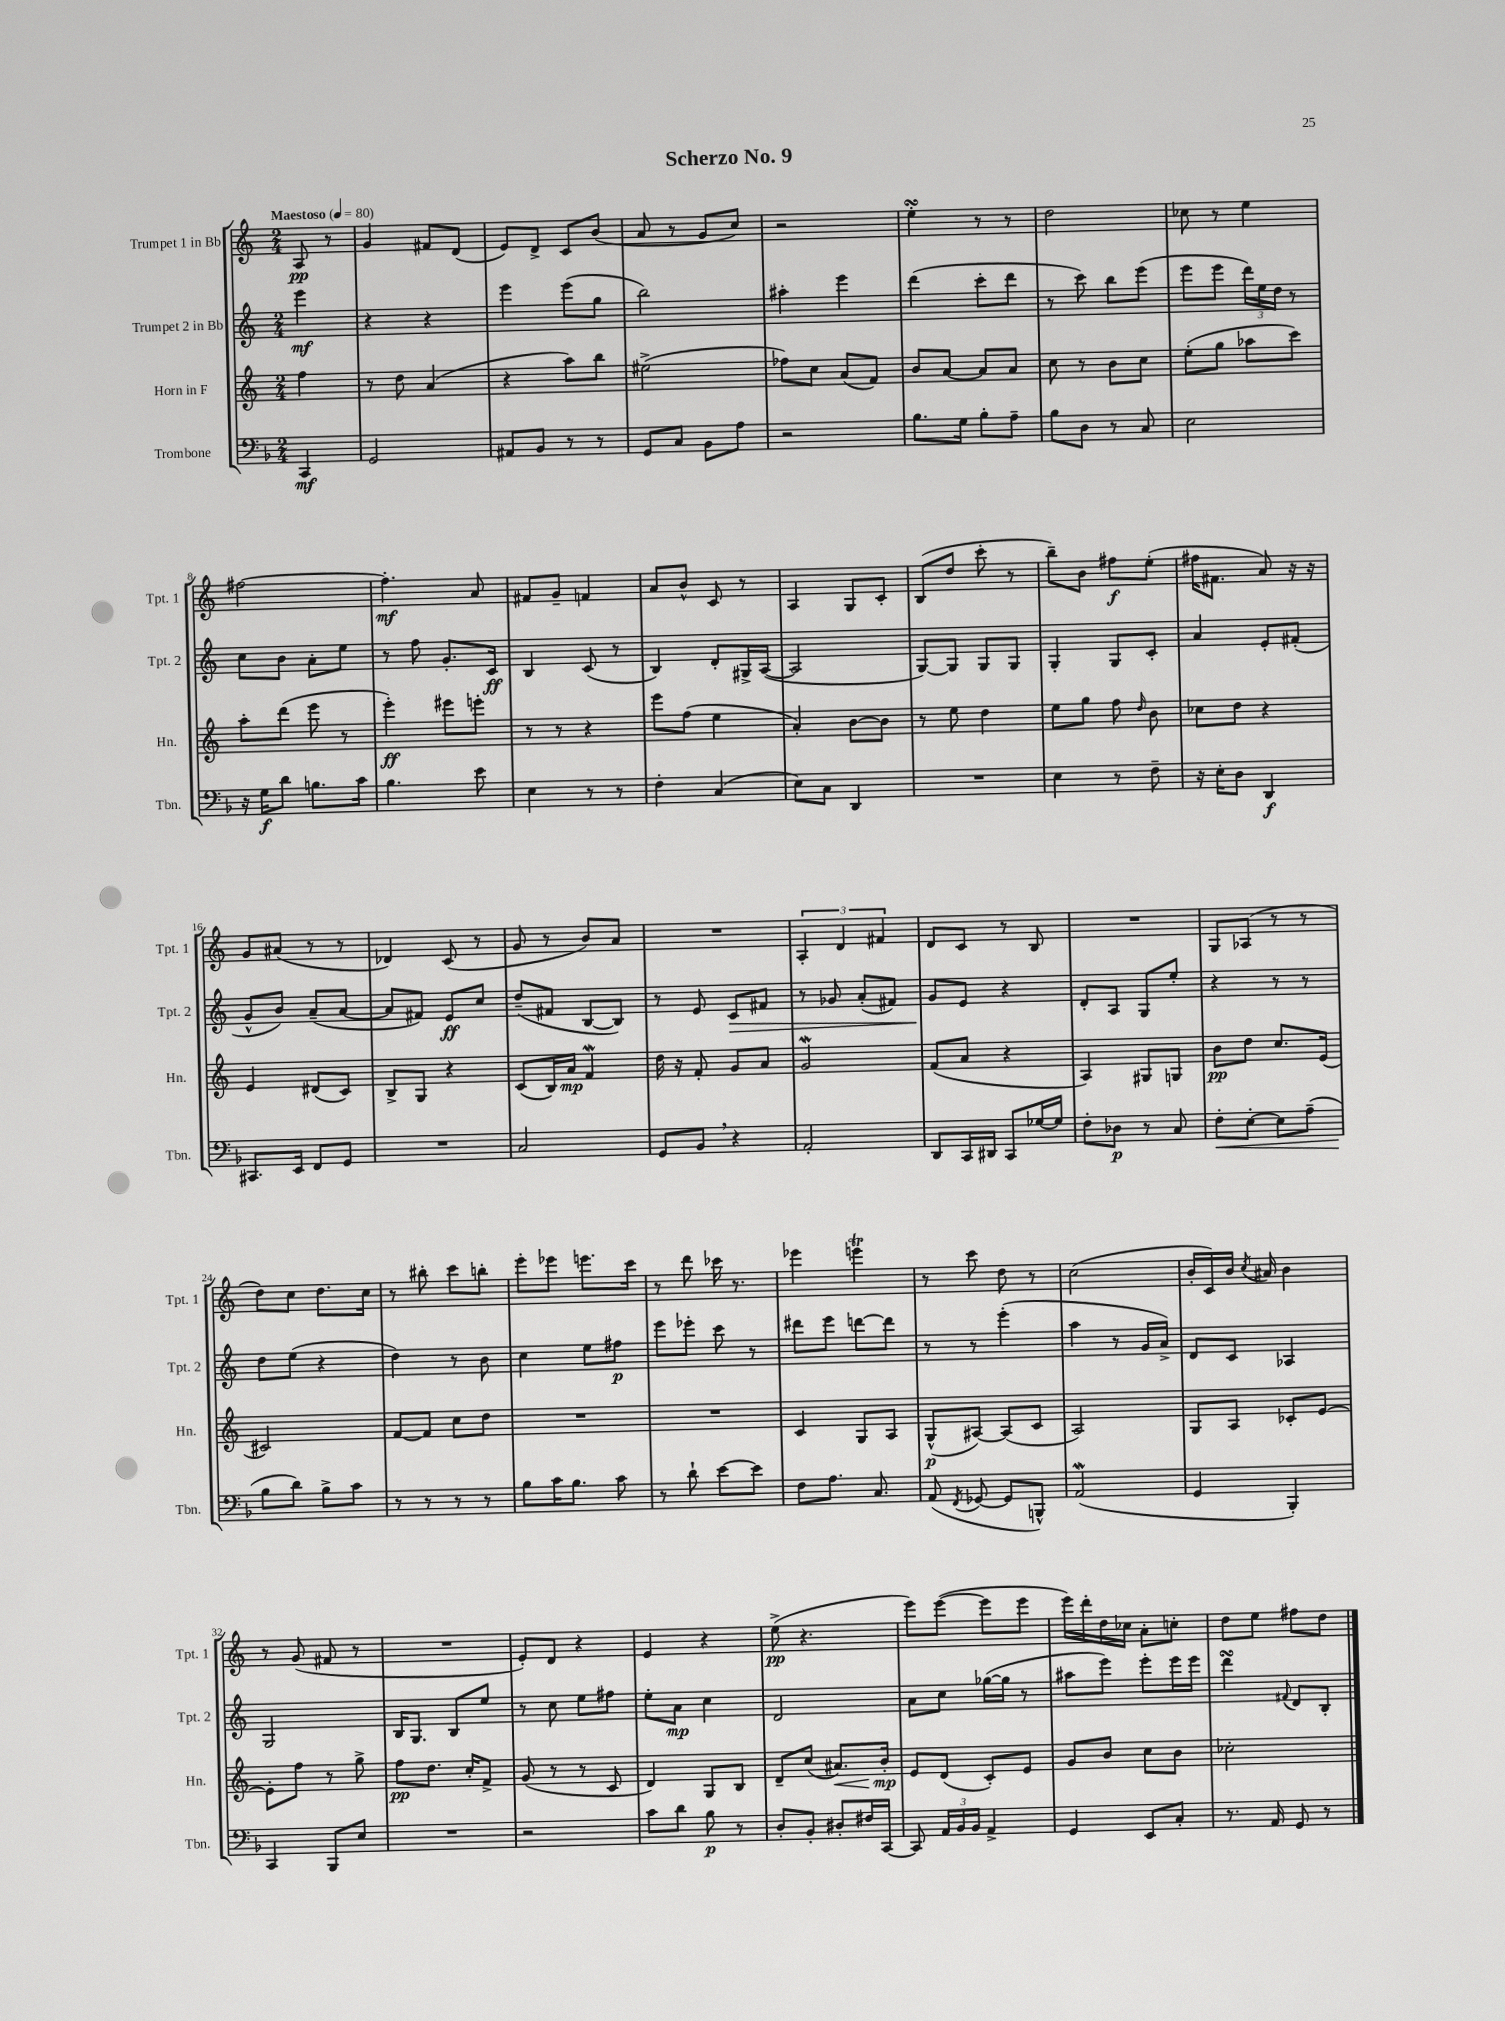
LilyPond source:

\header { title = "Scherzo No. 9" }
<<
\new StaffGroup <<
\new Staff = "s0" \with { instrumentName = "Trumpet 1 in Bb" shortInstrumentName = "Tpt. 1" } {
    \clef treble \key c \major \numericTimeSignature \time 2/4 \partial 4 \tempo "Maestoso" 4 = 80
    \autoBeamOff a8\pp r8 |
    g'4 fis'8[ d'8]( |
    e'8[) d'8]-> c'8[ b'8]( |
    a'8 r8 g'8[ c''8]) |
    r2 |
    e''4-.\turn r8 r8 |
    d''2 |
    ces''8 r8 e''4 |
    fis''2~ |
    fis''4.-.\mf a'8 |
    fis'8[ g'8]-- f'4 |
    a'8[ b'8]-^ c'8 r8 |
    a4 g8[ c'8]-. |
    b8[( d''8] c'''8-. r8 |
    b''8[--) b'8] fis''8[\f e''8]-.( |
    fis''16[ fis'8.] a'8) r16 r16 |
    g'8[ ais'8]( r8 r8 |
    des'4) c'8( r8 |
    g'8 r8 b'8[) a'8] |
    R2 |
    \tuplet 3/2 { a4-. d'4 fis'4 } |
    d'8[ c'8] r8 b8 |
    R2 |
    g8[ aes8]( r8 r8 |
    d''8[) c''8] d''8.[ c''16] |
    r8 bis''8-. c'''8[ b''8]-. |
    e'''8[-. ees'''8] e'''8.[ c'''16] |
    r8 d'''8 ces'''16 r8. |
    ees'''4 e'''4\trill |
    r8 c'''8 d''8 r8 |
    c''2( |
    b'16[-. c'16) b'16] \acciaccatura { c''8 } ais'16 b'4 |
    r8 g'8( fis'8 r8 |
    R2 |
    e'8[-.) d'8] r4 |
    e'4 r4 |
    e''8->\pp( r4. |
    e'''8[) e'''8]~( e'''8[ e'''8] |
    e'''16[) d'''16-. d''16 ces''16] a'8[-. c''8]-. |
    d''8[ e''8] fis''8[ d''8] \bar "|." |
}
\new Staff = "s1" \with { instrumentName = "Trumpet 2 in Bb" shortInstrumentName = "Tpt. 2" } {
    \clef treble \key c \major \numericTimeSignature \time 2/4 \partial 4
    \autoBeamOff e'''4\mf |
    r4 r4 |
    e'''4 e'''8[( g''8] |
    b''2) |
    ais''4-. e'''4 |
    d'''4( c'''8[-. d'''8] |
    r8 c'''8) b''8[ e'''8]( |
    e'''8[ e'''8] \tuplet 3/2 { d'''16[) e''16 d''16] } r8 |
    c''8[ b'8] a'8[-. e''8] |
    r8 f''8 g'8.[-. c'16]\ff |
    b4 c'8( r8 |
    b4) d'8[-. gis16-> a16]~( |
    a2 |
    g8[~) g8] g8[ g8] |
    g4-. g8[ c'8]-. |
    a'4 e'8[-. fis'8]-.( |
    g'8[-^ b'8]) a'8[--( a'8]~ |
    a'8[ fis'8]) e'8[\ff c''8] |
    d''8[--( fis'8] b8[~ b8]) |
    r8 e'8 c'8[\> fis'8] |
    r8 ges'8 a'8[-.( fis'8]) |
    g'8[\! e'8] r4 |
    d'8[-. a8] g8[ e''8]-. |
    r4 r8 r8 |
    d''8[ e''8]( r4 |
    d''4) r8 b'8 |
    c''4 e''8[ fis''8]\p |
    e'''8[ ees'''8]-. c'''8 r8 |
    dis'''8[ e'''8] d'''8[~ d'''8] |
    r8 r8 e'''4-.( |
    a''4 r8 g'16[ a'16]->) |
    d'8[ c'8] aes4 |
    g2 |
    b16[ g8.] b8[ e''8] |
    r8 c''8 e''8[ fis''8] |
    e''8[-. a'8]\mp c''4 |
    d'2 |
    a'8[ c''8] ges''16[~( ges''16] r8 |
    ais''8[ e'''8]) e'''8[-. e'''16 e'''16] |
    d'''4\turn \appoggiatura { fis'8 } d'8[ b8]-. \bar "|." |
}
\new Staff = "s2" \with { instrumentName = "Horn in F" shortInstrumentName = "Hn." } {
    \clef treble \key c \major \numericTimeSignature \time 2/4 \partial 4
    \autoBeamOff f''4 |
    r8 d''8 a'4( |
    r4 a''8[) b''8] |
    eis''2->( |
    fes''8[) c''8] a'8[( f'8]) |
    b'8[ a'8]~ a'8[ a'8] |
    c''8 r8 b'8[ c''8] |
    e''8[-.( g''8] aes''8[ c'''8]) |
    a''8[-. d'''8]( e'''8 r8 |
    e'''4-.\ff) eis'''8[ e'''8]-. |
    r8 r8 r4 |
    e'''8[ f''8]( e''4 |
    a'4-.) b'8[~ b'8] |
    r8 e''8 d''4 |
    e''8[ g''8] f''8 \grace { d''16 } b'8 |
    ces''8[ d''8] r4 |
    e'4 dis'8[( c'8]) |
    b8[-> g8] r4 |
    c'8[( b16) a'16]\mp f'4\mordent |
    d''16 r16 f'8-. g'8[ a'8] |
    g'2\mordent |
    f'8[( a'8] r4 |
    a4) gis8[ g8] |
    b'8[\pp d''8] c''8.[ e'16]( |
    cis'2) |
    f'8[~ f'8] c''8[ d''8] |
    R2 |
    R2 |
    c'4 g8[ a8] |
    g8[-^\p( ais8]~) ais8[( c'8] |
    a2) |
    g8[ a8] ces'8[-. e'8]~ |
    e'8[-. f''8] r8 g''8-> |
    f''8[\pp d''8.] c''16[-. f'8]-> |
    g'8( r8 r8 c'8 |
    d'4) g8[ b8] |
    d'8[-- c''8]( ais'8.[\<) b'16]-.\mp\! |
    e'8[ d'8]( c'8[-.) e'8] |
    g'8[ b'8] c''8[ b'8] |
    ces''2-. \bar "|." |
}
\new Staff = "s3" \with { instrumentName = "Trombone" shortInstrumentName = "Tbn." } {
    \clef bass \key f \major \numericTimeSignature \time 2/4 \partial 4
    \autoBeamOff c,4\mf |
    g,2 |
    ais,8[ bes,8] r8 r8 |
    g,8[ c8] bes,8[ a8] |
    r2 |
    bes8.[ g16] bes8[-. a8]-- |
    bes8[ d8] r8 c8 |
    e2 |
    r16 g16[\f d'8] b8.[ c'16] |
    bes4. e'8 |
    e4 r8 r8 |
    f4-. c4( |
    e8[) c8] d,4 |
    R2 |
    e4 r8 f8-- |
    r16 e16[-. d8] d,4\f |
    cis,8.[ e,16] f,8[ g,8] |
    R2 |
    c2 |
    g,8[ bes,8] \breathe r4 |
    a,2-. |
    d,8[ c,16 dis,16] c,8[ ges16~ ges16] |
    f8[-. des8]\p r8 c8 |
    f8[-.\< e8]~-. e8[ a8]--( |
    bes8[\! d'8]) bes8[-> c'8] |
    r8 r8 r8 r8 |
    bes8[ c'16 bes8.] c'8 |
    r8 d'8-! e'8[~ e'8] |
    f8[ a8.] c8. |
    a,8( \acciaccatura { f,8 } ges,8~ ges,8[ b,,8]-^) |
    a,2\mordent( |
    g,4 bes,,4-.) |
    c,4 bes,,8[ e8] |
    R2 |
    r2 |
    c'8[ d'8] bes8\p r8 |
    d8[-. bes,8]-. dis8[-. fis16 c,16]~ |
    c,8 \tuplet 3/2 { a,16[ bes,16 bes,16] } a,4-> |
    g,4 e,8[ c8]-. |
    r8. a,16 g,8 r8 \bar "|." |
}
>>
>>
